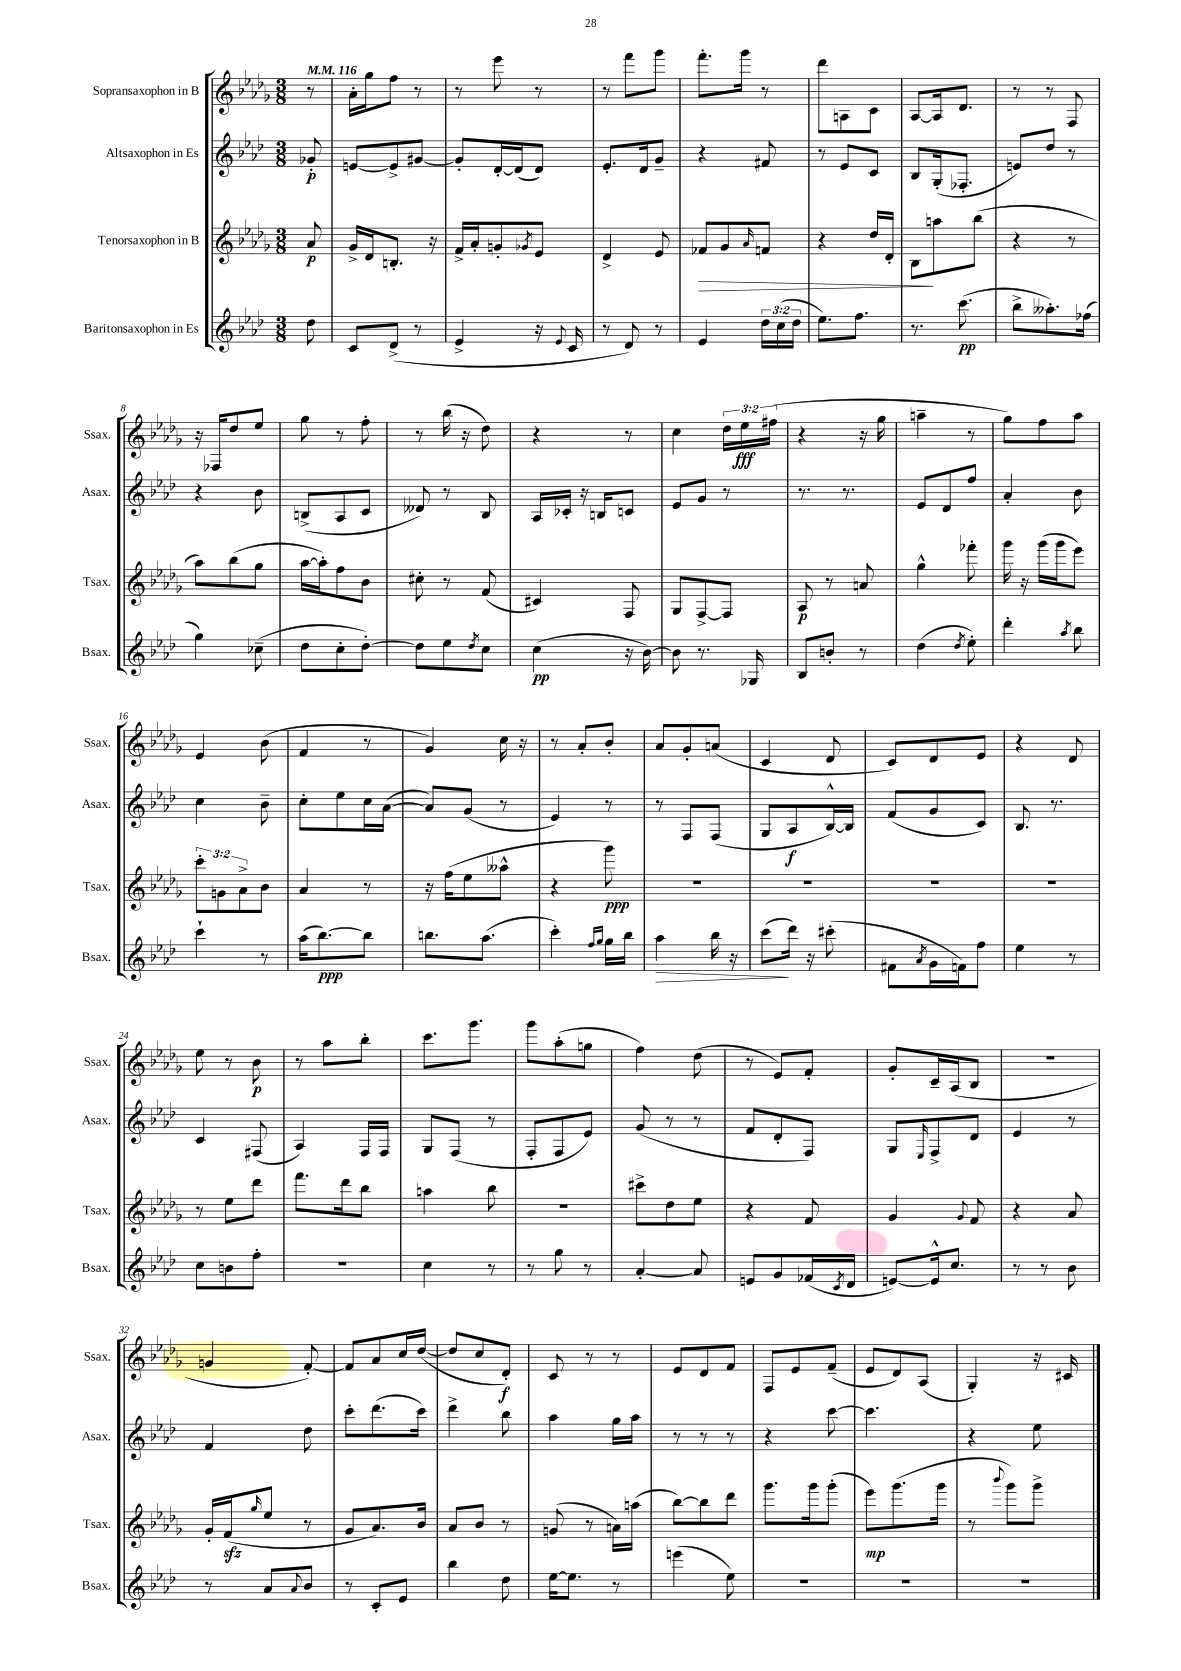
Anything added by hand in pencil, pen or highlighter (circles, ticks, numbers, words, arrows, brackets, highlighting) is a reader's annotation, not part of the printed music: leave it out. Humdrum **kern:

**kern	**dynam	**kern	**dynam	**kern	**dynam	**kern	**dynam
*part4	*part4	*part3	*part3	*part2	*part2	*part1	*part1
*staff4	*staff4	*staff3	*staff3	*staff2	*staff2	*staff1	*staff1
*I"Baritonsaxophon in Es	*	*I"Tenorsaxophon in B	*	*I"Altsaxophon in Es	*	*I"Sopransaxophon in B	*
*I'Bsax.	*	*I'Tsax.	*	*I'Asax.	*	*I'Ssax.	*
*clefG2	*	*clefG2	*	*clefG2	*	*clefG2	*
*k[b-e-a-d-]	*	*k[b-e-a-d-g-]	*	*k[b-e-a-d-]	*	*k[b-e-a-d-g-]	*
*M3/8	*	*M3/8	*	*M3/8	*	*M3/8	*
*MM116	*	*MM116	*	*MM116	*	*MM116	*
=	=	=	=	=	=	=	=
8dd-\	.	8a-/	p	8g-X'/	p	8r	.
=1	=1	=1	=1	=1	=1	=1	=1
8c/L	.	16g-^/LL	.	[8en/L	.	16a-'\LL	.
.	.	16d-/J	.	.	.	16gg-\J	.
(8d-^/J	.	8.Bn'/J	.	8e^/]	.	8ff\J	.
8r	.	.	.	[8g#X/J	.	8r	.
.	.	16r	.	.	.	.	.
=2	=2	=2	=2	=2	=2	=2	=2
4e-^/	.	16f^/LL	.	8g#'/L]	.	8r	.
.	.	16a-'/J	.	.	.	.	.
.	.	8gn'/	.	[16d-'/L	.	8eee-\	.
.	.	.	.	(16d-/J]	.	.	.
.	.	8qg-X/	.	.	.	.	.
16r	.	8e-/J	.	8d-/J)	.	8r	.
8qqe-/	.	.	.	.	.	.	.
16c/	.	.	.	.	.	.	.
=3	=3	=3	=3	=3	=3	=3	=3
8r	.	4d-^/	.	8.e-'/L	.	8r	.
8d-/)	.	.	.	.	.	8fff\L	.
.	.	.	.	16d-/k	.	.	.
8r	.	8e-/	.	8g~/J	.	8ggg-\J	.
=4	=4	=4	=4	=4	=4	=4	=4
!	!	!	!LO:HP:b	!	!	!	!
4e-/	.	8f-X/L	>	4r	.	8.fff'\L	.
.	.	8g-/	.	.	.	.	.
.	.	.	.	.	.	16ggg-\Jk	.
.	.	16qqa-/	.	.	.	.	.
24dd-\LL	.	8fn/J	.	8f#X/	.	8r	.
(24cc\	.	.	.	.	.	.	.
24dd-\JJ	.	.	.	.	.	.	.
=5	=5	=5	=5	=5	=5	=5	=5
8.ee-\L)	.	4r	.	8r	.	8ddd-\L	.
.	.	.	.	8e-/L	.	8An\	.
8.ff\J	.	.	.	.	.	.	.
.	.	16dd-/LL	.	8c/J	.	8c\J	.
.	.	16d-'/JJ	.	.	.	.	.
=6	=6	=6	=6	=6	=6	=6	=6
8.r	.	8B-\L	.	8B-/L	.	[8A-/L	.
.	.	8aan\	]	(16G'/k	.	16A-/k]	.
(8.ccc\	pp	.	.	8.F-X'/J	.	8.d-/J	.
.	.	(8bb-\J	.	.	.	.	.
=7	=7	=7	=7	=7	=7	=7	=7
8bb-^\L	.	4r	.	8en/L)	.	8r	.
8.aa--X'\)	.	.	.	8dd-/J	.	8r	.
.	.	8r	.	8r	.	8F/	.
(16ff-X\Jk	.	.	.	.	.	.	.
!!LO:LB:g=z
=8	=8	=8	=8	=8	=8	=8	=8
4gg\)	.	8aa-\L)	.	4r	.	16r	.
.	.	.	.	.	.	16F-X/KL	.
.	.	(8bb-\	.	.	.	8dd-/	.
(8cc-X~\	.	8gg-\J	.	8b-\	.	8ee-/J	.
=9	=9	=9	=9	=9	=9	=9	=9
8dd-\L	.	[16aa-\LL	.	(8Bn^/L	.	8gg-\	.
.	.	16aa-'\J])	.	.	.	.	.
8cc'\	.	8ff\	.	8A-/	.	8r	.
[8dd-'\J)	.	8b-\J	.	8c/J	.	8ff'\	.
=10	=10	=10	=10	=10	=10	=10	=10
8dd-\L]	.	8cc#X'\	.	8d--X/)	.	8r	.
8ee-\	.	8r	.	8r	.	(16bb-\	.
.	.	.	.	.	.	16r	.
8qdd-/	.	.	.	.	.	.	.
8cc\J	.	(8f/	.	8B-/	.	8dd-\)	.
=11	=11	=11	=11	=11	=11	=11	=11
(4cc\	pp	4c#X/)	.	16A-/LL	.	4r	.
.	.	.	.	16c-X'/JJ	.	.	.
.	.	.	.	16r	.	.	.
.	.	.	.	16Bn/KL	.	.	.
16r	.	8F/	.	8cn/J	.	8r	.
[16b-\)	.	.	.	.	.	.	.
=12	=12	=12	=12	=12	=12	=12	=12
8b-\]	.	8G-/L	.	8e-/L	.	4cc\	.
8.r	.	[8F^/	.	8g/J	.	.	.
.	.	8F/J]	.	8r	.	24dd-\LL	.
.	.	.	.	.	.	24ee-\	fff
16G-X/	.	.	.	.	.	.	.
.	.	.	.	.	.	(24ff#X\JJ	.
=13	=13	=13	=13	=13	=13	=13	=13
8B-/L	.	8A-/	p	8.r	.	4r	.
8bn'/J	.	8r	.	.	.	.	.
.	.	.	.	8.r	.	.	.
8r	.	8an/	.	.	.	16r	.
.	.	.	.	.	.	16gg-\	.
=14	=14	=14	=14	=14	=14	=14	=14
(4dd-\	.	4gg-^^\	.	8e-/L	.	4aan~\	.
.	.	.	.	8d-/	.	.	.
8qdd-/	.	.	.	.	.	.	.
8ee-'\)	.	8fff-X'\	.	8ff/J	.	8r	.
=15	=15	=15	=15	=15	=15	=15	=15
4ddd-'\	.	16ggg-\	.	4a-'/	.	8gg-\L)	.
.	.	16r	.	.	.	.	.
.	.	(16ggg-\LL	.	.	.	8ff\	.
.	.	16ggg-\J	.	.	.	.	.
8qaa-/	.	.	.	.	.	.	.
8bb-\	.	8eee-\J)	.	8b-\	.	8aa-\J	.
!!LO:LB:g=z
=16	=16	=16	=16	=16	=16	=16	=16
4ccc`\	.	12ccc'\L	.	4cc\	.	4e-/	.
.	.	12gn\	.	.	.	.	.
.	.	12a-^\	.	.	.	.	.
8r	.	8b-\J	.	8b-~\	.	(8b-\	.
=17	=17	=17	=17	=17	=17	=17	=17
(16aa-\KL	.	4a-/	.	8cc'\L	.	4f/	.
[8.bb-\)	ppp	.	.	.	.	.	.
.	.	.	.	8ee-\	.	.	.
8bb-\J]	.	8r	.	16cc\L	.	8r	.
.	.	.	.	([16a-\JJ	.	.	.
=18	=18	=18	=18	=18	=18	=18	=18
8.bbn\L	.	16r	.	8a-/L])	.	4g-/)	.
.	.	(16ff\KL	.	.	.	.	.
.	.	8ee-\	.	(8g/J	.	.	.
(8.aa-\J	.	.	.	.	.	.	.
.	.	8aa--X^^\J	.	8r	.	16cc\	.
.	.	.	.	.	.	16r	.
=19	=19	=19	=19	=19	=19	=19	=19
4ccc'\)	.	4r	.	4e-/)	.	8r	.
.	.	.	.	.	.	8a-'/L	.
16qqff/LL	.	.	.	.	.	.	.
16qqgg/JJ	.	.	.	.	.	.	.
16gg\LL	.	8ggg-\)	ppp	8r	.	8b-'/J	.
16bb-\JJ	.	.	.	.	.	.	.
=20	=20	=20	=20	=20	=20	=20	=20
!	!LO:HP:b	!	!	!	!	!	!
4aa-\	>	4.r	.	8r	.	8a-/L	.
.	.	.	.	8F/L	.	8g-'/	.
16bb-\	.	.	.	(8F/J	.	(8an/J	.
16r	.	.	.	.	.	.	.
=21	=21	=21	=21	=21	=21	=21	=21
(8ccc\L	.	4.r	.	8G/L	.	4c/	.
16ddd-\Jk)	]	.	.	8A-/	f	.	.
16r	.	.	.	.	.	.	.
(8ccc#X'\	.	.	.	[16B-^^/L)	.	8d-/	.
.	.	.	.	16B-/JJ]	.	.	.
=22	=22	=22	=22	=22	=22	=22	=22
8f#X\L	.	4.r	.	(8f/L	.	8c/L)	.
8qa-/	.	.	.	.	.	.	.
16g\L	.	.	.	8g/	.	8d-/	.
16fn\J)	.	.	.	.	.	.	.
8ff\J	.	.	.	8c/J)	.	8e-/J	.
=23	=23	=23	=23	=23	=23	=23	=23
4ee-\	.	4.r	.	8.B-/	.	4r	.
.	.	.	.	8.r	.	.	.
8r	.	.	.	.	.	8d-/	.
!!LO:LB:g=z
=24	=24	=24	=24	=24	=24	=24	=24
8cc\L	.	8r	.	4c/	.	8ee-\	.
8bn\	.	8ee-\L	.	.	.	8r	.
8ff'\J	.	8ddd-\J	.	(8F#X/	.	8b-\	p
=25	=25	=25	=25	=25	=25	=25	=25
4.r	.	8.fff\L	.	4A-/)	.	8r	.
.	.	.	.	.	.	8aa-\L	.
.	.	16ddd-\k	.	.	.	.	.
.	.	8bb-\J	.	16F/LL	.	8bb-'\J	.
.	.	.	.	16F/JJ	.	.	.
=26	=26	=26	=26	=26	=26	=26	=26
4cc\	.	4aan\	.	8G/L	.	8.ccc\L	.
.	.	.	.	(8F/J	.	.	.
.	.	.	.	.	.	8.ggg-\J	.
8r	.	8bb-\	.	8r	.	.	.
=27	=27	=27	=27	=27	=27	=27	=27
8r	.	4.r	.	8F'/L	.	8ggg-\L	.
8gg\	.	.	.	8F/	.	(8aa-'\	.
8r	.	.	.	8e-/J)	.	8ggn\J	.
=28	=28	=28	=28	=28	=28	=28	=28
[4a-'/	.	8ccc#X^\L	.	(8g/	.	4ff\)	.
.	.	8dd-\	.	8r	.	.	.
8a-/]	.	8ee-\J	.	8r	.	(8dd-\	.
=29	=29	=29	=29	=29	=29	=29	=29
8en/L	.	4r	.	8f/L	.	8r	.
8g/	.	.	.	8d-'/	.	8e-/L)	.
(16f-X/L	.	8f/	.	8F/J)	.	8f'/J	.
8qc/	.	.	.	.	.	.	.
16d-/JJ	.	.	.	.	.	.	.
=30	=30	=30	=30	=30	=30	=30	=30
[8en/L)	.	4g-/	.	8G/L	.	8g-'/L	.
.	.	.	.	16qqE-/	.	.	.
16e^^/k]	.	.	.	8F^/	.	16c~/L	.
8.cc/J	.	.	.	.	.	(16A-/J	.
.	.	8qqg-/	.	.	.	.	.
.	.	8f/	.	8d-/J	.	8B-/J	.
=31	=31	=31	=31	=31	=31	=31	=31
8r	.	4r	.	4e-/	.	4.r	.
8r	.	.	.	.	.	.	.
8b-\	.	8a-/	.	8r	.	.	.
!!LO:LB:g=z
=32	=32	=32	=32	=32	=32	=32	=32
8r	.	16g-'/LL	.	4f/	.	4gn/	.
.	.	(16fzz/J	.	.	.	.	.
.	.	16qqgg-/	.	.	.	.	.
8a-/L	.	8ee-/J	.	.	.	.	.
8qqa-/	.	.	.	.	.	.	.
8b-/J	.	8r	.	8dd-\	.	[8f'/)	.
=33	=33	=33	=33	=33	=33	=33	=33
8r	.	8g-/L	.	8ccc'\L	.	8f/L]	.
8c'/L	.	8.a-/)	.	(8.ddd-\	.	8a-/	.
8e-/J	.	.	.	.	.	16cc/L	.
.	.	16b-/Jk	.	16ccc\Jk)	.	([16dd-/JJ	.
=34	=34	=34	=34	=34	=34	=34	=34
4bb-\	.	8a-/L	.	4ddd-^\	.	8dd-/L]	.
.	.	8b-/J	.	.	.	8cc/	.
8dd-\	.	8r	.	8bb-\	.	8d-'/J)	f
=35	=35	=35	=35	=35	=35	=35	=35
[16ee-\KL	.	(8gn/	.	4aa-\	.	8c/	.
8.ee-\J]	.	.	.	.	.	.	.
.	.	8r	.	.	.	8r	.
8r	.	16an\LL)	.	16gg\LL	.	8r	.
.	.	(16aan\JJ	.	16aa-\JJ	.	.	.
=36	=36	=36	=36	=36	=36	=36	=36
(4eeen\	.	[8bb-\L)	.	8r	.	8e-/L	.
.	.	8bb-\]	.	8r	.	8d-/	.
8ee-\)	.	8ddd-\J	.	8r	.	8f/J	.
=37	=37	=37	=37	=37	=37	=37	=37
4.r	.	8.ggg-\L	.	4r	.	8F/L	.
.	.	.	.	.	.	8e-/	.
.	.	16ggg-\k	.	.	.	.	.
.	.	(8ggg-'\J	.	[8ccc\	.	(8f~/J	.
=38	=38	=38	=38	=38	=38	=38	=38
4.r	.	8eee-\L)	mp	4.ccc\]	.	8e-/L	.
.	.	(8.ggg-\	.	.	.	8d-/)	.
.	.	.	.	.	.	(8A-/J	.
.	.	16ggg-\Jk	.	.	.	.	.
=39	=39	=39	=39	=39	=39	=39	=39
4.r	.	8r	.	4r	.	4G-'/)	.
.	.	8qqbbb-/	.	.	.	.	.
.	.	8ggg-\L)	.	.	.	.	.
.	.	8ggg-^\J	.	8ee-\	.	16r	.
.	.	.	.	.	.	16c#X/	.
==	==	==	==	==	==	==	==
*-	*-	*-	*-	*-	*-	*-	*-
